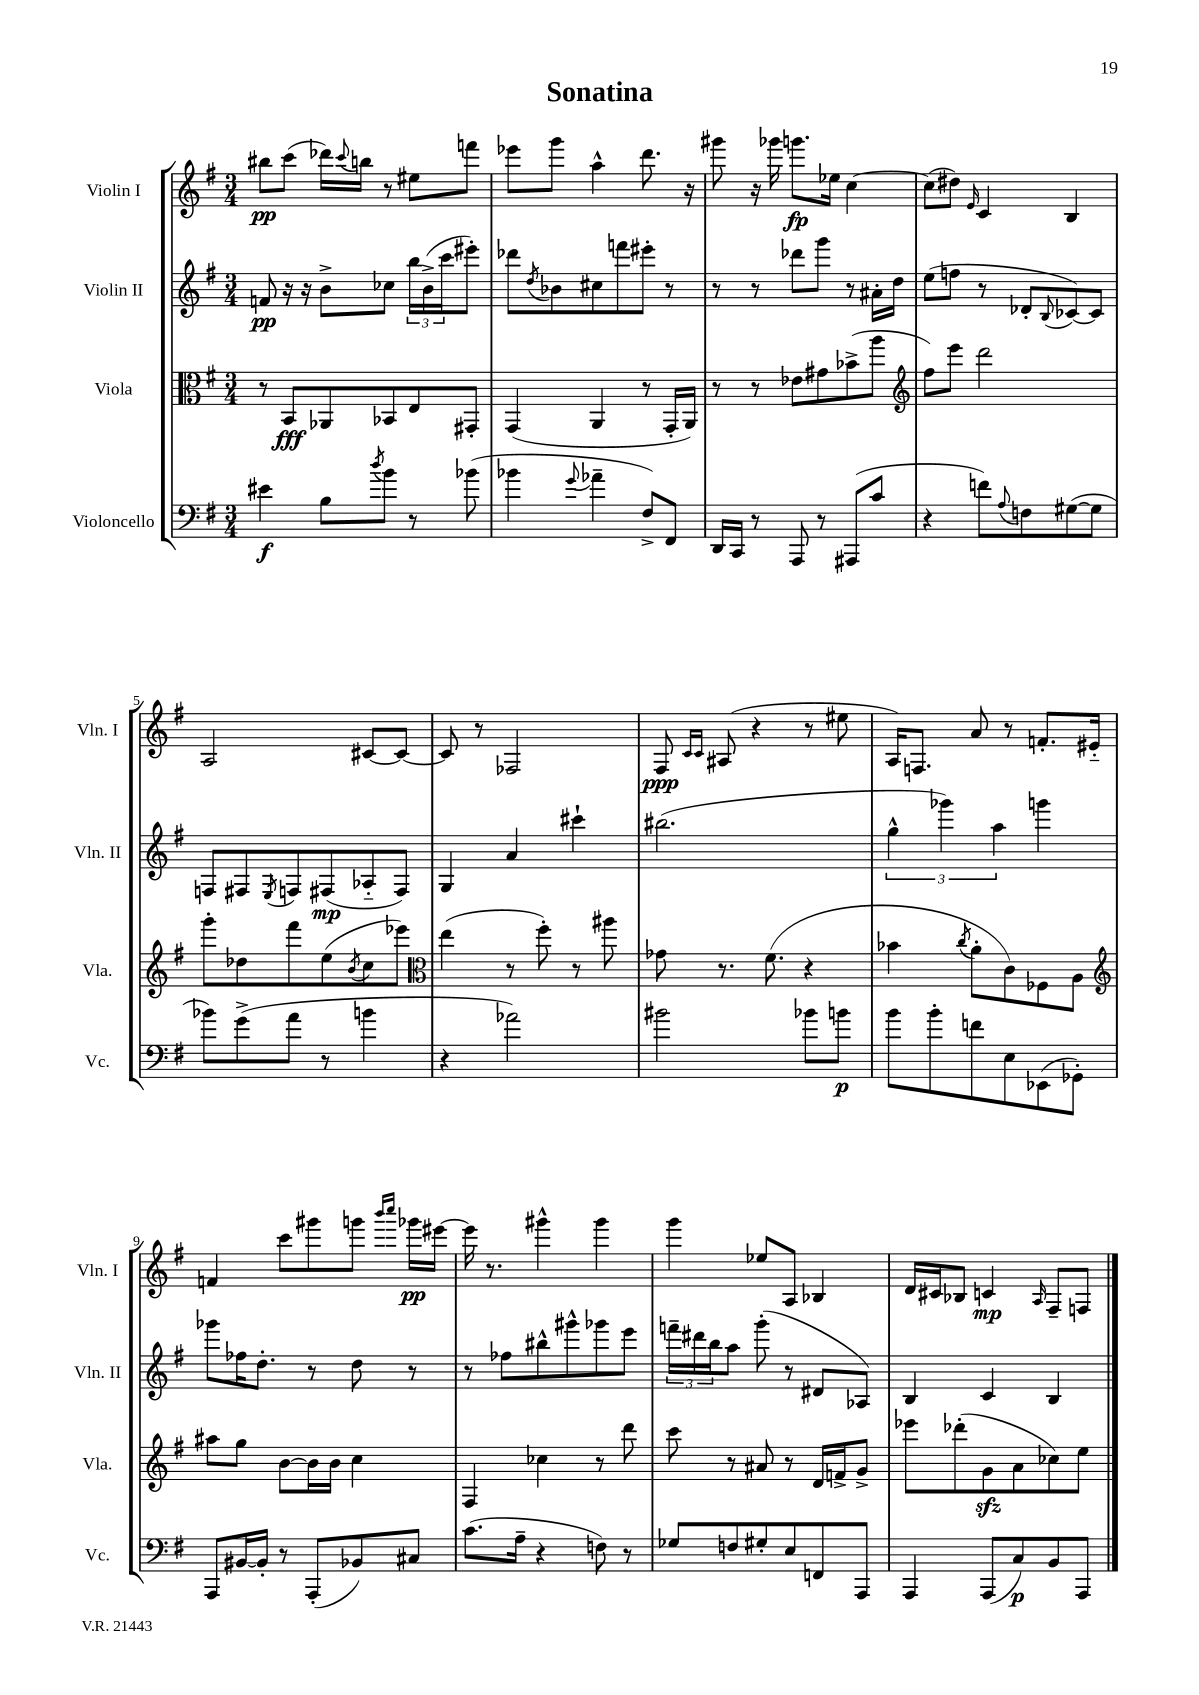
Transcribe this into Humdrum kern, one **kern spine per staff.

**kern	**dynam	**kern	**dynam	**kern	**dynam	**kern	**dynam
*part4	*part4	*part3	*part3	*part2	*part2	*part1	*part1
*staff4	*staff4	*staff3	*staff3	*staff2	*staff2	*staff1	*staff1
*I"Violoncello	*	*I"Viola	*	*I"Violin II	*	*I"Violin I	*
*I'Vc.	*	*I'Vla.	*	*I'Vln. II	*	*I'Vln. I	*
*clefF4	*	*clefC3	*	*clefG2	*	*clefG2	*
*k[f#]	*	*k[f#]	*	*k[f#]	*	*k[f#]	*
*M3/4	*	*M3/4	*	*M3/4	*	*M3/4	*
=1	=1	=1	=1	=1	=1	=1	=1
4e#X\	f	8r	.	8fn/	pp	8bb#X\L	pp
.	.	8BB/L	fff	16r	.	(8ccc\J	.
.	.	.	.	16r	.	.	.
8B\L	.	8AA-X/	.	8b^\L	.	16ddd-X\LL)	.
.	.	.	.	.	.	8qqccc/	.
.	.	.	.	.	.	16bbn\JJ	.
8qdd/	.	.	.	.	.	.	.
8b\J	.	8BB-X/	.	8cc-X\J	.	8r	.
8r	.	8E/	.	24bb\LL	.	8ee#X\L	.
.	.	.	.	(24b^\	.	.	.
.	.	.	.	24ccc\J	.	.	.
(8b-X\	.	8GG#X'/J	.	8eee#X'\J)	.	8fffn\J	.
=2	=2	=2	=2	=2	=2	=2	=2
4b-X\	.	(4GG/	.	8ddd-X\L	.	8eee-X\L	.
.	.	.	.	8qdd/	.	.	.
.	.	.	.	8b-X\	.	8ggg\J	.
8qqg/	.	.	.	.	.	.	.
4a-X~\	.	4AA/	.	8cc#X\	.	4aa^^\	.
.	.	.	.	8fffn\	.	.	.
8F#^/L)	.	8r	.	8eee#X'\J	.	8.ddd\	.
8FF#/J	.	16GG'/LL	.	8r	.	.	.
.	.	16AA/JJ)	.	.	.	16r	.
=3	=3	=3	=3	=3	=3	=3	=3
16DD/LL	.	8r	.	8r	.	8ggg#X\	.
16CC/JJ	.	.	.	.	.	.	.
8r	.	8r	.	8r	.	16r	.
.	.	.	.	.	.	16ggg-X\	.
8AAA/	.	8e-X\L	.	8ddd-X\L	.	8.gggn\L	fp
8r	.	8g#X\	.	8ggg\J	.	.	.
.	.	.	.	.	.	16ee-X\Jk	.
(8AAA#X/L	.	(8b-X^\	.	8r	.	[4cc\	.
8c/J	.	8aa\J	.	16a#X'\LL	.	.	.
.	.	.	.	16dd\JJ	.	.	.
=4	=4	=4	=4	=4	=4	=4	=4
*	*	*clefG2	*	*	*	*	*
4r	.	8ff#\L)	.	(8ee\L	.	(8cc\L]	.
.	.	8eee\J	.	8ffn\J	.	8dd#X\J)	.
.	.	.	.	.	.	16qqe/	.
8fn\L)	.	2ddd\	.	8r	.	4c/	.
8qqA/	.	.	.	.	.	.	.
8Fn\	.	.	.	8d-X'/L	.	.	.
.	.	.	.	8qqB/	.	.	.
([8G#X\	.	.	.	[8c-X/)	.	4B/	.
8G#\J]	.	.	.	8c-/J]	.	.	.
!!LO:LB:g=z
=5	=5	=5	=5	=5	=5	=5	=5
8b-X\L)	.	8ggg'\L	.	8Fn/L	.	2A/	.
(8g^\	.	8dd-X\	.	8F#X/	.	.	.
.	.	.	.	8qE/	.	.	.
8a\J	.	8fff#\	.	8Fn/	.	.	.
8r	.	(8ee\	.	(8F#X/	mp	.	.
.	.	8qb/	.	.	.	.	.
4bn\	.	8cc\	.	8A-X/	.	[8c#X/L	.
.	.	8eee-X\J)	.	8F#/J)	.	8c#/J_	.
=6	=6	=6	=6	=6	=6	=6	=6
*	*	*clefC3	*	*	*	*	*
4r	.	(4ee\	.	4G/	.	8c#/]	.
.	.	.	.	.	.	8r	.
2a-X\)	.	8r	.	4a/	.	2F-X/	.
.	.	8ff#'\)	.	.	.	.	.
.	.	8r	.	4ccc#X`\	.	.	.
.	.	8aa#X\	.	.	.	.	.
=7	=7	=7	=7	=7	=7	=7	=7
2b#X\	.	8g-X\	.	(2.bb#X\	.	8F#/	ppp
.	.	.	.	.	.	16qqc/LL	.
.	.	.	.	.	.	16qqc/JJ	.
.	.	8.r	.	.	.	(8A#X/	.
.	.	.	.	.	.	4r	.
.	.	(8.f#\	.	.	.	.	.
8b-X\L	.	4r	.	.	.	8r	.
8bn\J	p	.	.	.	.	8ee#X\	.
=8	=8	=8	=8	=8	=8	=8	=8
8b\L	.	4b-X\	.	6gg^^\	.	16A/KL)	.
.	.	.	.	.	.	8.Fn/J	.
8b'\	.	.	.	.	.	.	.
.	.	.	.	6ggg-X\)	.	.	.
.	.	8qcc/	.	.	.	.	.
8fn\	.	8a'\L	.	.	.	8a/	.
.	.	.	.	6aa\	.	.	.
8E\	.	8c\)	.	.	.	8r	.
(8EE-X\	.	8F-X\	.	4gggn\	.	8.fn'/L	.
8GG-X'\J)	.	8A\J	.	.	.	.	.
.	.	.	.	.	.	16e#X/Jk	.
!!LO:LB:g=z
=9	=9	=9	=9	=9	=9	=9	=9
*	*	*clefG2	*	*	*	*	*
8AAA/L	.	8aa#X\L	.	8ggg-X\L	.	4fn/	.
[16BB#X/L	.	8gg\J	.	16ff-X\K	.	.	.
16BB#'/JJ]	.	.	.	8.dd'\J	.	.	.
8r	.	[8b\L	.	.	.	8ccc\L	.
(8AAA'/L	.	16b\L]	.	8r	.	8ggg#X\	.
.	.	16b\JJ	.	.	.	.	.
8BB-X/)	.	4cc\	.	8dd\	.	8gggn\J	.
.	.	.	.	.	.	16qqbbb/LL	.
.	.	.	.	.	.	16qqcccc/JJ	.
8C#X/J	.	.	.	8r	.	16ggg-X\LL	pp
.	.	.	.	.	.	[16eee#X\JJ	.
=10	=10	=10	=10	=10	=10	=10	=10
(8.c\L	.	4F#/	.	8r	.	16eee#\]	.
.	.	.	.	.	.	8.r	.
.	.	.	.	8ff-X\L	.	.	.
16A~\Jk	.	.	.	.	.	.	.
4r	.	4cc-X\	.	8bb#X^^\	.	4ggg#X^^\	.
.	.	.	.	8ggg#X^^\	.	.	.
8Fn\)	.	8r	.	8ggg-X\	.	4ggg#\	.
8r	.	8ddd\	.	8eee\J	.	.	.
=11	=11	=11	=11	=11	=11	=11	=11
8G-X/L	.	8ccc\	.	24fffn~\LL	.	4ggg\	.
.	.	.	.	24ddd#X\	.	.	.
.	.	.	.	24bb\J	.	.	.
8Fn/	.	8r	.	8aa\J	.	.	.
8G#X'/	.	8a#X/	.	(8ggg'\	.	8ee-X/L	.
8E/	.	8r	.	8r	.	8A/J	.
8FFn/	.	16d/LL	.	8d#X/L	.	4B-X/	.
.	.	16fn^/J	.	.	.	.	.
8AAA/J	.	8g^/J	.	8A-X/J)	.	.	.
=12	=12	=12	=12	=12	=12	=12	=12
4AAA/	.	8eee-X\L	.	4B/	.	16d/LL	.
.	.	.	.	.	.	16c#X/J	.
.	.	(8ddd-X'\	.	.	.	8B-X/J	.
(8AAA/L	.	8gzz\	.	4c/	.	4cn/	mp
8C/)	p	8a\	.	.	.	.	.
.	.	.	.	.	.	16qqA/	.
8BB/	.	8cc-X\)	.	4B/	.	8F#~/L	.
8AAA/J	.	8ee\J	.	.	.	8Fn/J	.
==	==	==	==	==	==	==	==
*-	*-	*-	*-	*-	*-	*-	*-
